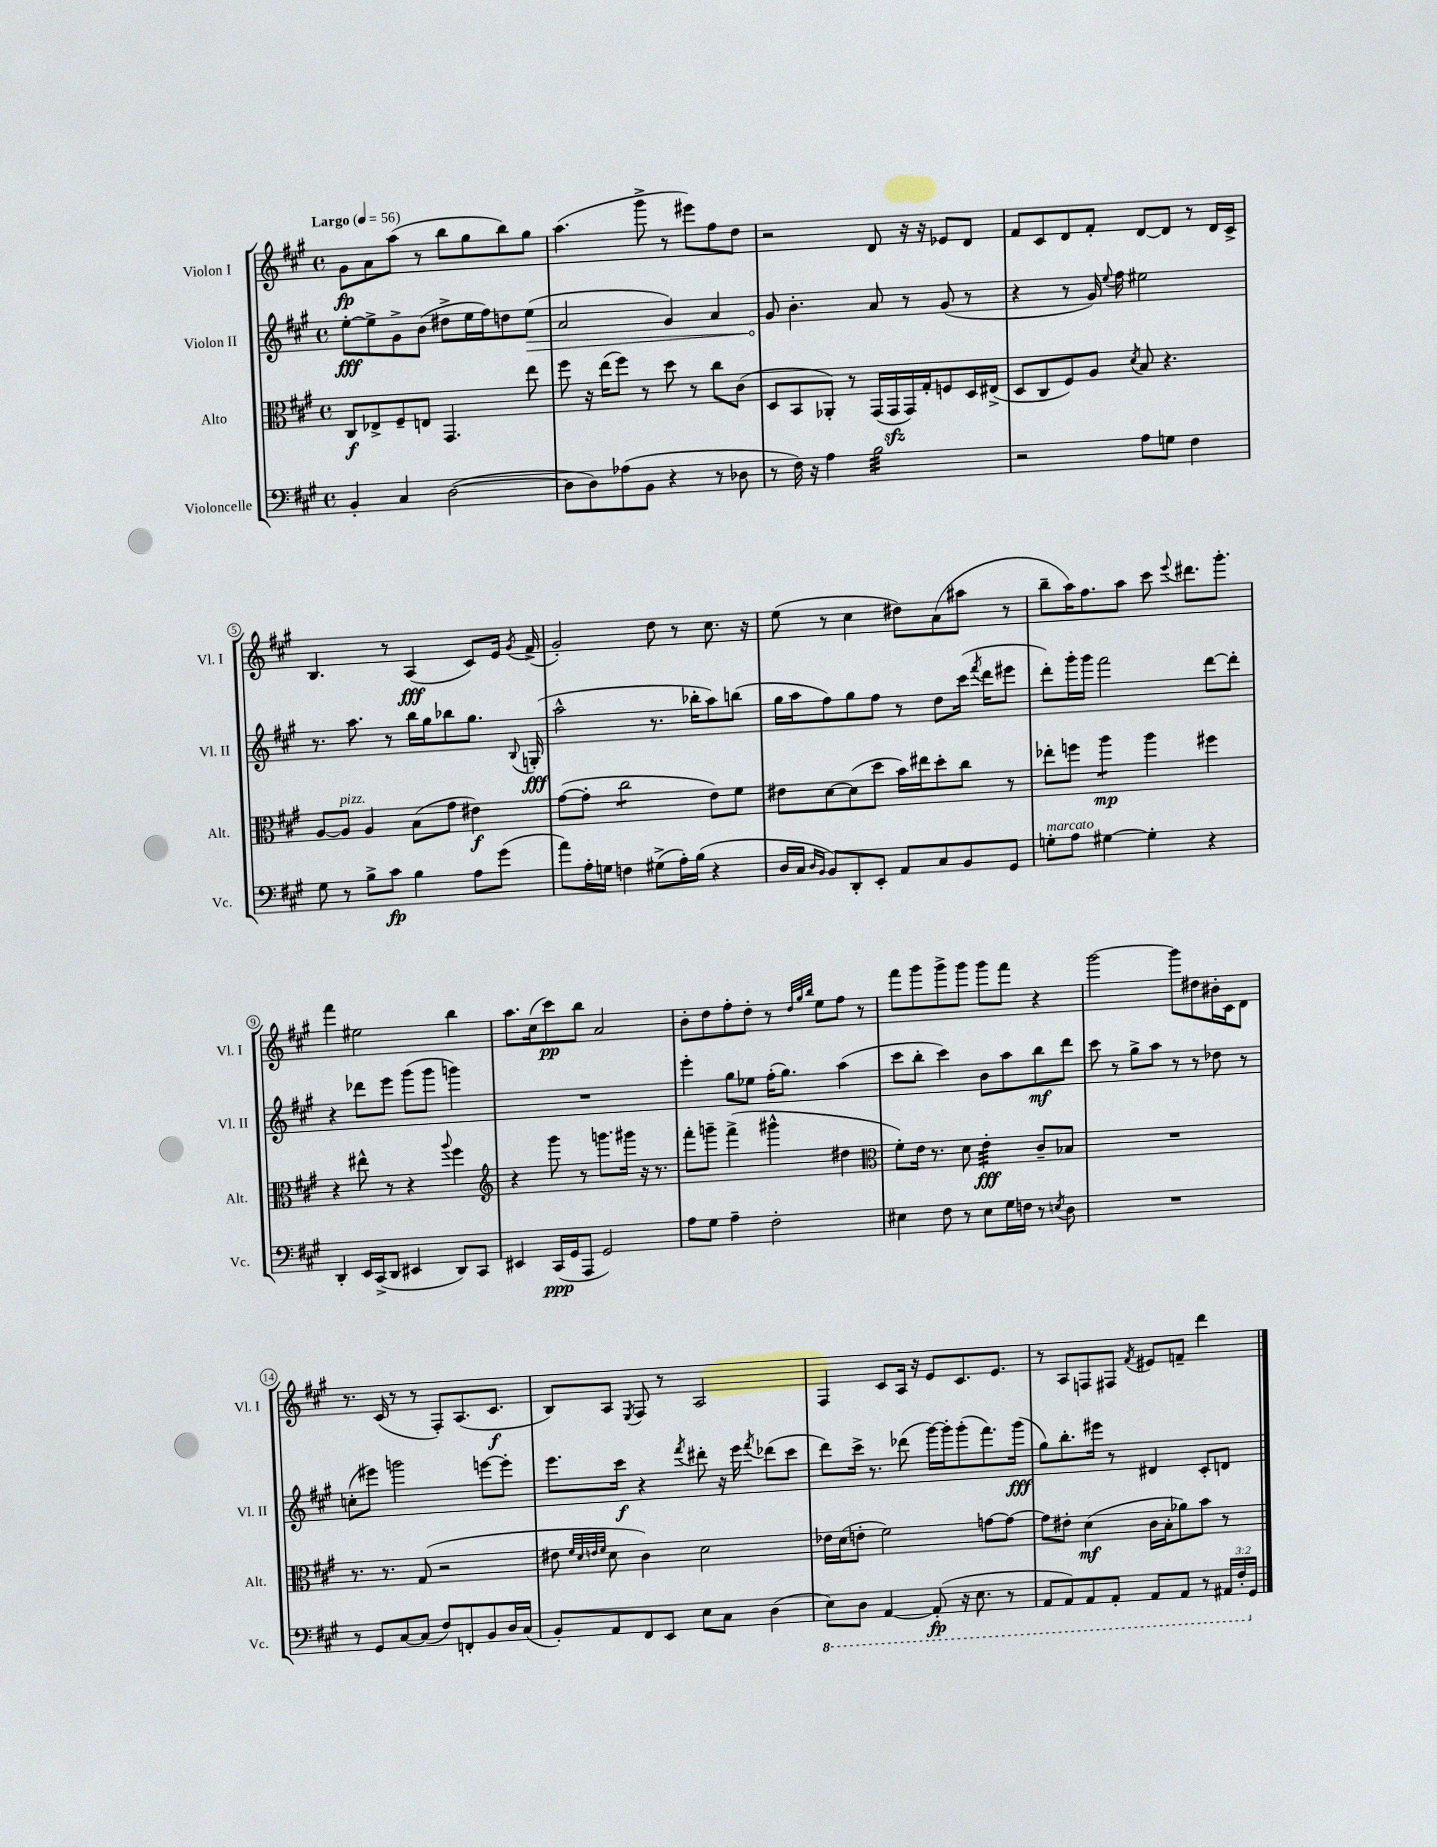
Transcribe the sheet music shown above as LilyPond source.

<<
\new StaffGroup <<
\new Staff = "s0" \with { instrumentName = "Violon I" shortInstrumentName = "Vl. I" } {
    \clef treble \key a \major \defaultTimeSignature \time 4/4 \tempo "Largo" 4 = 56
    \autoBeamOff gis'8[\fp a'8 a''8]( r8 b''8[ gis''8 b''8) gis''8] |
    a''4.( gis'''8-> r8 eis'''8[) fis''8 d''8] |
    r2 d'8 r16 r16 ees'8[ d'8] |
    fis'8[ cis'8 d'8 fis'8]-. d'8[~ d'8] r8 d'16[ cis'16]-> |
    b4. r8 a4\fff( cis'8[) e'16] \acciaccatura { gis'8 } fis'16->( |
    gis'2-.) d''8 r8 cis''8. r16 |
    e''8( r8 cis''4 dis''8[) a'8( ais''8] r8 |
    b''8[-- a''16) fis''8. a''8] cis'''8 \appoggiatura { e'''8 } dis'''8.[ gis'''8.]-. |
    fis'''4 eis''2 b''4 |
    a''8.[ cis''16( cis'''8\pp) b''8] a'2 |
    b'8[-. d''8 fis''8-. d''8]-. r8 \grace { d''32[ gis''32 b''32] } e''8[ fis''8] r8 |
    fis'''8[ gis'''8 gis'''8-> gis'''8] gis'''8[ fis'''8] r4 |
    gis'''2~ gis'''8[ dis''8 bis'16-. cis'16 d'8] |
    r8. cis'16( r8 r8 fis8[-.) a8.( cis'8.]\f |
    b8[) a8] \acciaccatura { e8 } fis8 r8 a2 |
    fis4 cis'8[ a16] r16 e'8[ cis'8. e'8.] |
    r8 a8[ f8 fis8] \acciaccatura { fis'8 } eis'8[ f'8]-- d'''4 \bar "|." |
}
\new Staff = "s1" \with { instrumentName = "Violon II" shortInstrumentName = "Vl. II" } {
    \clef treble \key a \major \defaultTimeSignature \time 4/4
    \autoBeamOff e''8[~-.\fff e''8-> gis'8-> b'8]( dis''8[-> e''16 fis''16) d''8 \once \override Hairpin.circled-tip = ##t e''8]\>( |
    a'2 gis'4) a'4 |
    gis'8\! b'4.-. a'8 r8 gis'8( r8 |
    r4 r8 gis'16) \appoggiatura { e''8 } fis''16 eis''2 |
    r8. a''8. r8 b''16[ gis''16 bes''8 gis''8.] \appoggiatura { b8 } g16-.\fff( |
    a''2-^ r8. bes''16[-. a''8) b''8]( |
    gis''16[ a''16 fis''8) gis''8 fis''8] r8 d''8[ cis'''16]( \acciaccatura { fis'''8 } d'''16[ eis'''8] |
    d'''8[-.) gis'''16-. gis'''16] fis'''2 d'''8[~ d'''8]-. |
    r4 des'''8[ e'''8] gis'''8[( gis'''8] g'''4) |
    R1 |
    e'''4-. gis''8[ ees''8] fis''16[-.( gis''8.]) a''4( |
    cis'''8[ b''8]-. cis'''4) b'8[ a''8 b''8\mf d'''8] |
    cis'''8 r8 gis''8[-> a''8] r8 r8 des''8 r8 |
    c''8[-.( eis'''8]) g'''2 e'''8[~ e'''8]-. |
    e'''8.[ cis'''16]\f r4 \acciaccatura { fis'''8 } dis'''8-. r16 e'''16 \acciaccatura { fis'''8 } des'''8[( cis'''8] |
    d'''8[) cis'''16]-> r8. des'''8( gis'''16[~) gis'''16-. gis'''8-.( fis'''8.) gis'''16]\fff( |
    gis''8[) b''8.-. eis'''16] r8 dis'4 cis'8[-. d'8] \bar "|." |
}
\new Staff = "s2" \with { instrumentName = "Alto" shortInstrumentName = "Alt." } {
    \clef alto \key a \major \defaultTimeSignature \time 4/4
    \autoBeamOff cis8[\f ees8-> fis8-- e8] gis,4. e''8 |
    fis''8 r16 e''16[( fis''8]) r8 d''8 r8 cis''8[ cis'8]( |
    d8[ b,8 aes,8]-.) r8 gis,16[( gis,16\sfz gis,16) gis16-. f8 d16 eis16]->( |
    d8[ cis8 fis8) a8] \acciaccatura { d'8 } b8 r4. |
    a8[~ a8]^\markup { \italic "pizz." } a4 b8[( gis'8] eis'4\f) |
    gis'8[~( gis'8]-. cis''2:8 e'8[) fis'8] |
    eis'8[ d'8~ d'8( d''8] b'16[) eis''16 d''8-. cis''8] r8 |
    ees''8[-. f''8] a''4:8\mp a''4 fis''4 |
    r4 eis''8-^ r8 r4 \appoggiatura { a''8 } fis''4 |
    \clef treble r4 gis'''8 r8 g'''8.[ gis'''16] r16 r8. |
    fis'''8[-. g'''8]-- fis'''4->( gis'''4-^ dis''4 |
    \clef alto fis'8[-.) e'16] r8. d'8 e'4:32-.\fff cis'8[-- bes8] |
    R1 |
    r8. r8. gis8( r2 |
    eis'8 \grace { fis'32[ d'32 e'32 fis'32] } d'8 cis'4) d'2 |
    ees'16[ d'16( e'8]-. fis'2) g'8[~ g'8]~ |
    g'8[ eis'8]-. d'4\mf( cis'16[ b16-. aes'8) b'8] r8 \bar "|." |
}
\new Staff = "s3" \with { instrumentName = "Violoncelle" shortInstrumentName = "Vc." } {
    \clef bass \key a \major \defaultTimeSignature \time 4/4 \override Staff.TupletNumber.text = #tuplet-number::calc-fraction-text
    \autoBeamOff b,4-. cis4 d2~( |
    d8[ d8) aes8( b,8] r4 r8 des8 |
    r8 fis16) r16 a4 b2:32 |
    r2 a8[ g8] fis4 |
    gis8 r8 b8[-> cis'8]\fp b4 a8[ gis'8]( |
    a'8[) a16-. g16] f4 gis8[->( a16-.) b16]( r4 |
    d16[ cis16] \grace { d16[ b,16] } b,8[) d,8-. e,8]-. a,8[ cis8 b,8 gis,8] |
    g8[-.^\markup { \italic "marcato" } a8] gis4~ gis4-. r4 |
    d,4-. e,16[ cis,16->( d,8] eis,4 d,8[) cis,8] |
    eis,4 cis,16[\ppp( gis,16 a,,8] gis,2) |
    a8[ gis8] a4-- fis2-. |
    eis4 fis8 r8 eis8[ gis16 f16] r8 \acciaccatura { e8 } d8 |
    R1 |
    r8 gis,8[ cis8~ cis8]( fis8[) f,8-. b,8 d16 cis16]( |
    b,8[-.) a,8 fis,8 e,8] e8[ cis8] d4( |
    \ottava #-1 e,8[) d,8] a,,4~ a,,8-.\fp( r16 e,8. r8 |
    a,,8[ a,,8) a,,8 a,,8]-. a,,8[ a,,8] r8 \tuplet 3/2 { ais,,16[ fis,16-. \ottava #0 gis,16] } \bar "|." |
}
>>
>>
\layout { \context { \Score \override BarNumber.stencil = #(make-stencil-circler 0.1 0.3 ly:text-interface::print) } }
